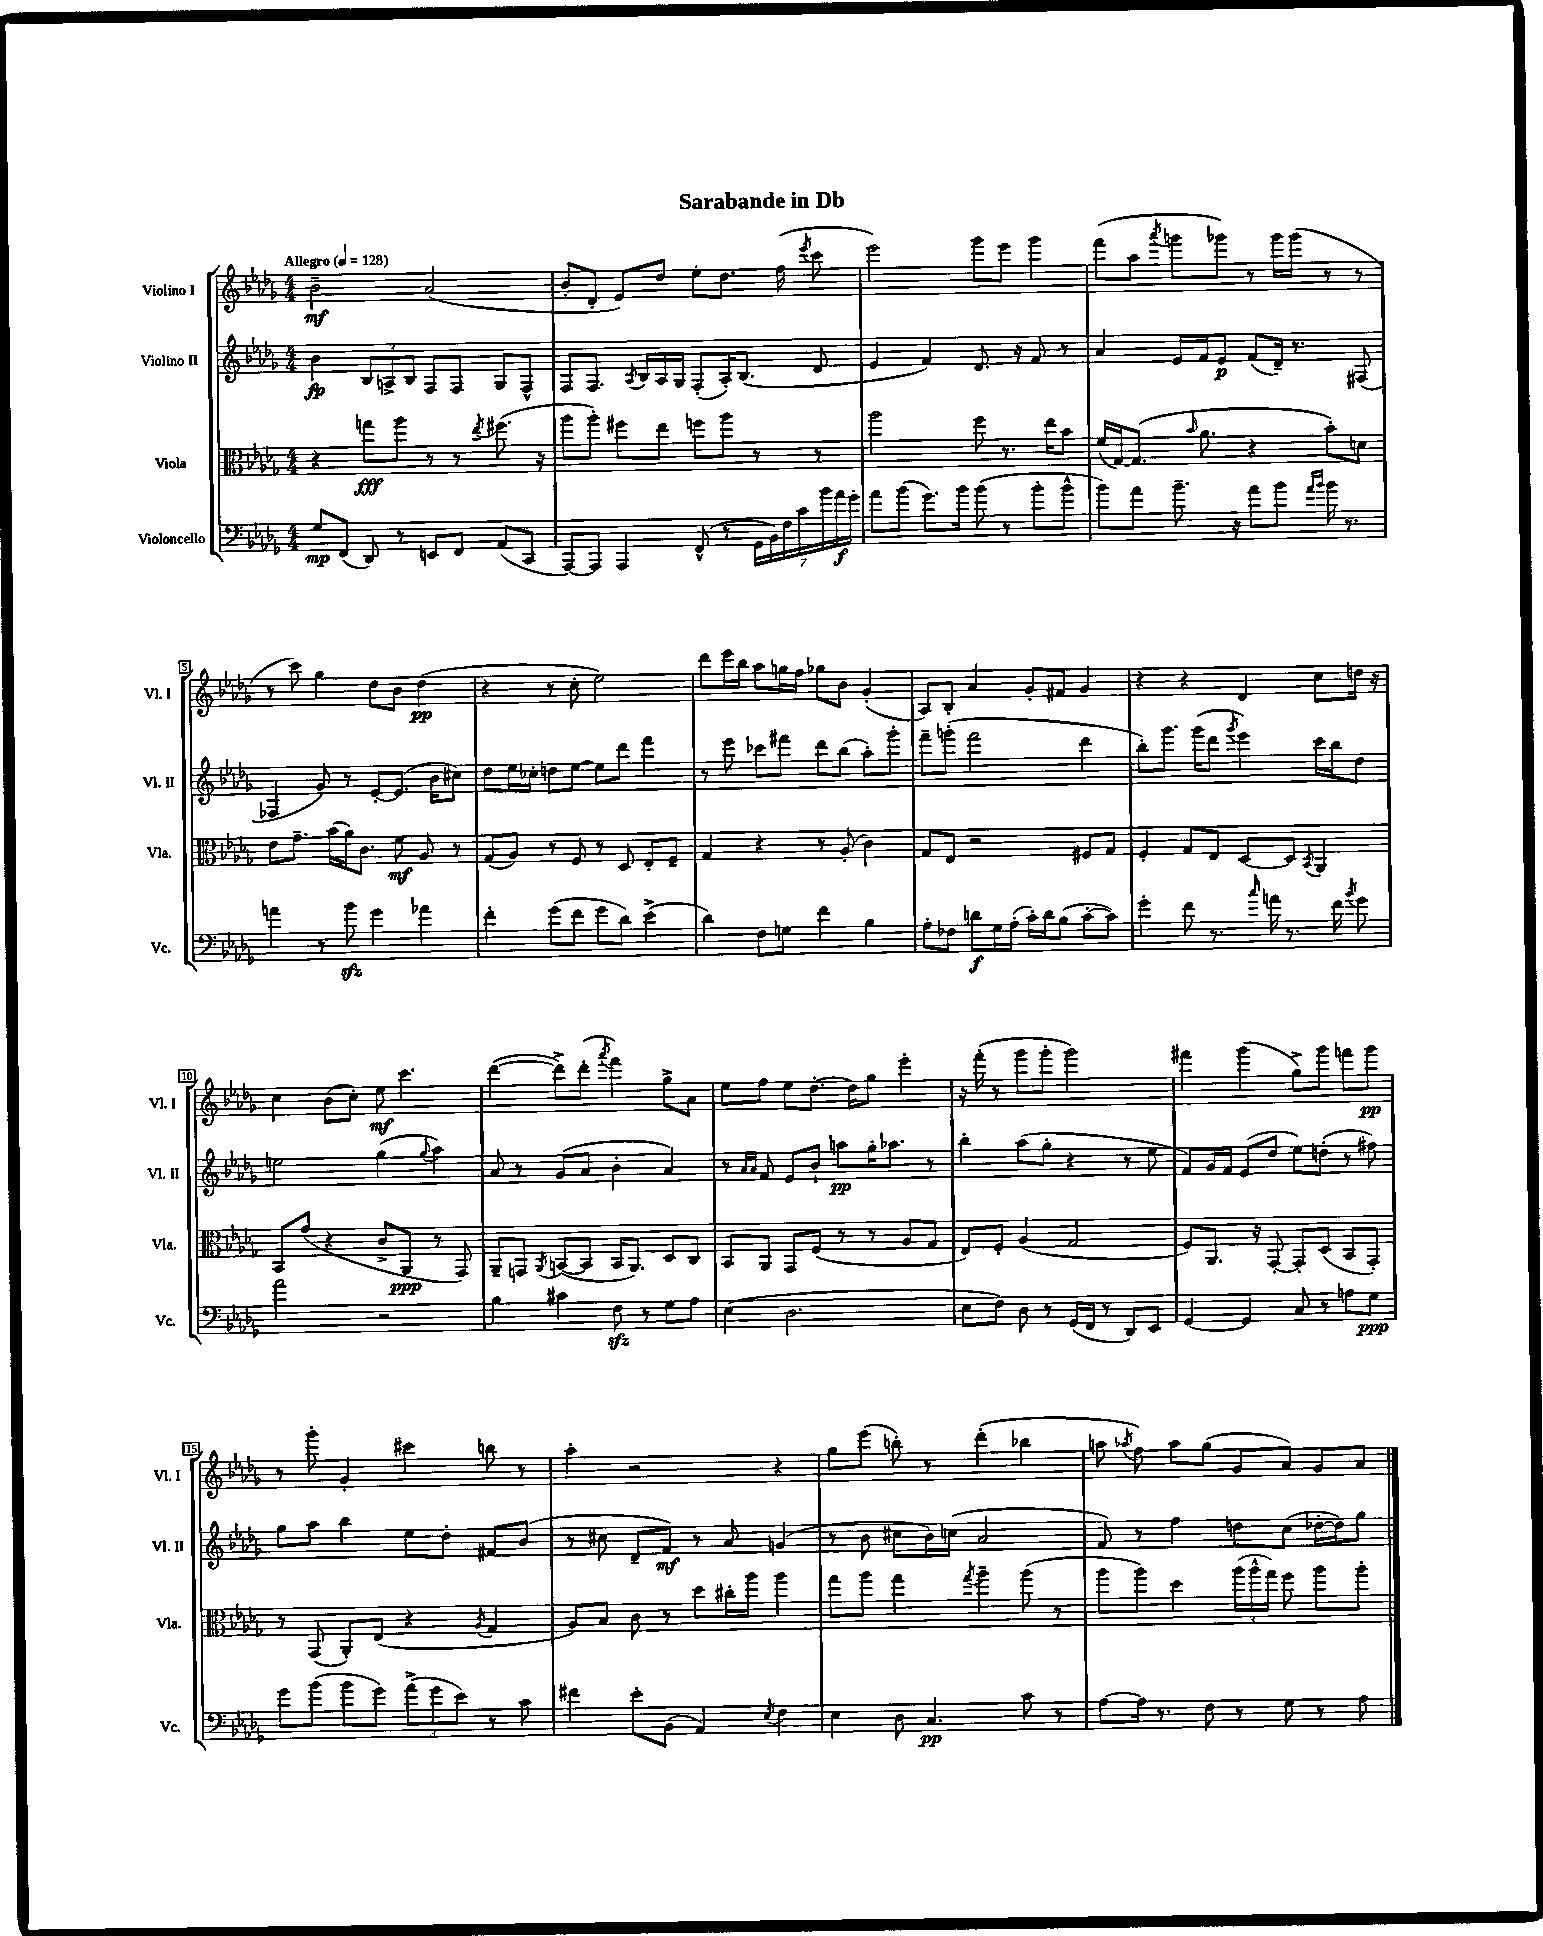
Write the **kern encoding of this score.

**kern	**kern	**kern	**kern
*staff4	*staff3	*staff2	*staff1
*clefF4	*clefC3	*clefG2	*clefG2
*k[b-e-a-d-g-]	*k[b-e-a-d-g-]	*k[b-e-a-d-g-]	*k[b-e-a-d-g-]
*M4/4	*M4/4	*M4/4	*M4/4
*MM128	*MM128	*MM128	*MM128
8G-	4r	4b-	2b-~
(8FF	.	.	.
8DD-)	8gg	12B-	.
.	.	12A^	.
8r	8aa-	.	.
.	.	12B-	.
8EE	8r	8F	(2a-
8FF	8r	8F	.
.	8qee-	.	.
(8AA-	(8.ff#	8G-	.
8CC	.	8F^^	.
.	16r	.	.
=	=	=	=
[8AAA-)	8aa-	8F	8b-'
8AAA-]	8aa-')	8.F	8d-'
4AAA-	8ff#	.	8e-)
.	.	8qA-	.
.	.	16B-	.
.	8ee-	16A-	8dd-
.	.	16G-	.
(8FF^^	8ff	(8F'	8ee-'
8r	8aa-	16A-')	8.dd-
.	.	(8.B-	.
28GG-	8r	.	.
28BB-)	.	.	.
.	.	.	(16ff
28F	.	.	.
28c	.	.	.
.	.	.	8qeee-
.	8r	8d-	8ccc
28b-	.	.	.
28a-	.	.	.
28g-'	.	.	.
=	=	=	=
8a-	2aa-	4e-	2eee-)
(8b-	.	.	.
8.g-)	.	4f)	.
16b-	.	.	.
(8b-	8ff	8.d-	8ggg-
8r	8.r	.	8eee-
.	.	16r	.
8b-'	.	8f	4ggg-
.	16ee-	.	.
8b-^^	8b-	8r	.
=	=	=	=
8b-)	(16f	4a-	(8fff
.	[16G-)	.	.
8a-	(8.G-]	.	8aa-
.	.	.	8qaaa-
8.b-~	.	16e-	8ggg
.	16qqb-	.	.
.	8.a-	16f	.
.	.	8e-	8ggg-)
16r	.	.	.
8a-	4r	(8f	8r
8b-	.	16d-~)	16ggg-
.	.	8.r	(16ggg-
16qqa-	.	.	.
16qqb-	.	.	.
16b-	8b-')	.	8r
8.r	.	.	.
.	8d	(8F#	8r
=	=	=	=
4a	8e-	4F-	8r
.	8.g-~	.	8ccc)
8r	.	8g-)	4gg-
.	(16b-	.	.
8b-	16a-)	8r	.
.	8.c	.	.
4g-	.	[8e-'	8dd-
.	8f	(8.e-]	8b-
4a-	8A-	.	(4dd-
.	.	16b-	.
.	8r	8cc#)	.
=	=	=	=
4f'	(8G-	8dd-	4r
.	8A-)	16ee-	.
.	.	16cc-'	.
(8g-	8r	8dd	8r
8f	8F	[8ee-	8cc'
8g-	8r	8ee-]	2ee-)
8d-)	8D-	8ddd-	.
(4e-^	8E-'	4fff	.
.	8F~	.	.
=	=	=	=
4d-)	4G-	8r	8ddd-
.	.	8eee-	16eee-
.	.	.	16bb-
8F	4r	8ccc-	8aa-
8G	.	8fff#	16gg
.	.	.	16ff
4f	8r	8ddd-	8gg-
.	(8A-'	(8bb-	8b-
4B-	4c)	8aa-')	(4g-'
.	.	8ggg-'	.
=	=	=	=
8A-'	8G-	8fff~	8A-)
8F-	8E-	(8ggg'	8B-'
8d	2r	2fff	4a-
16G-	.	.	.
(16A-'	.	.	.
16c')	.	.	8g-'
16d	.	.	.
(8B-	.	.	8f#
[8c'	8F#	4ddd-	4g-
8c])	8G-	.	.
=	=	=	=
4g-'	4F'	8bb-')	4r
.	.	8.ggg-	.
8f	8G-	.	4r
.	.	(16ggg-	.
8.r	8E-	8ddd-	.
.	.	8qggg-	.
.	[8D-	4eee-)	4d-
16qqcc	.	.	.
16a	.	.	.
8.r	8D-]	.	.
.	8qBB-	.	.
.	4AA-	16ccc	8cc
16f	.	16bb-	.
8qb-	.	.	.
8g-	.	8dd-	16dd
.	.	.	16r
=	=	=	=
2a-	8BB-	2ee	4cc
.	(8g-	.	.
.	4r	.	(8b-
.	.	.	8cc')
2r	8c^	(4gg-	8ee-
.	8AA-	.	4.ccc
.	.	8qqgg-	.
.	8r	4aa-)	.
.	8GG-)	.	.
=	=	=	=
4B-	8AA-~	8a-	([4ddd-
.	8GG	8r	.
.	8qAA-	.	.
4c#	([8BB	(8g-	8ddd-^])
.	8BB]	8a-	(8ddd-'
.	.	.	8qaaa-
8F	16BB	4b-'	4fff)
.	8.AA-)	.	.
8r	.	.	.
8G-	8D-	4a-)	8gg-^
8A-	8C	.	8a-
=	=	=	=
(4E-	8BB-	8r	8ee-
.	.	16qqa-	.
.	.	16qqa-	.
.	8AA-	8f	8ff
2.D-	8GG-	8e-	8ee-
.	(8F	8b-`	[8.dd-'
.	8r	8aa	.
.	.	.	16dd-]
.	8r	16gg-'	8gg-
.	.	8.aa-	.
.	8A-	.	4eee-'
.	8G-	8r	.
=	=	=	=
8E-	8E-)	4bb-'	16r
.	.	.	(16fff'
8F)	8F'	.	8r
8D-	(4A-	(8aa-	8ggg-
8r	.	8gg-'	8ggg-'
(16GG-	2G-	4r	2ggg-)
16FF	.	.	.
8r	.	.	.
8DD-)	.	8r	.
8EE-	.	8ee-	.
=	=	=	=
[4GG-	8F)	8f)	4fff#
.	8.AA-	16g-	.
.	.	16f	.
4GG-]	.	(8e-	(4ggg-
.	16r	.	.
.	[8GG-'	8dd-	.
8C	8GG-']	8ee-)	8gg-^)
8r	(8D-	(8dd'	8ggg-
8A	8BB-	8r	8fff
8G-	8GG-')	8ff#)	8ggg-
=	=	=	=
8g-	8r	8gg-	8r
(8b-	(8GG-	8aa-	8ggg-'
8b-	8AA-')	4bb-	4g-'
8g-)	(8E-	.	.
(12a-^	4r	8ee-	4ccc#
12g-	.	.	.
.	.	8dd-'	.
12e-)	.	.	.
.	8qA-	.	.
8r	4G-	8f#	8bb
8c	.	(8b-	8r
=	=	=	=
4f#	8A-)	8r	4aa-'
.	8B-	8cc#	.
8e-'	8c	8d-~	2r
(8BB-	8r	8f)	.
4AA-)	8dd-	8r	.
.	16cc#'	8a-	.
.	16aa-	.	.
8qE-	.	.	.
4F	4aa-	(4g	4r
=	=	=	=
4E-	8gg-	8r	8gg-
.	8aa-	8b-	(8eee-
8D-	4gg-	8cc#	8bb')
4.C	.	16b-)	8r
.	.	(16cc	.
.	8qgg-	.	.
.	4aa-~	2a-	(4ddd-'
8c	(8aa-	.	4bb-
8r	8r	.	.
=	=	=	=
[8A-	8aa-	8f)	8aa
.	.	.	8qaa-
16A-]	8aa-)	8r	8ff)
8.r	.	.	.
.	4dd-	4ff	8aa-
8F	.	.	(8gg-
8r	(24aa-	8dd	8g-
.	24aa-^^	.	.
.	24gg-)	.	.
8G-	8ff	(8cc	8a-)
8r	8aa-	[16dd-'	8g-
.	.	16dd-])	.
8A-	8aa-'	8gg-	8a-
==	==	==	==
*-	*-	*-	*-
